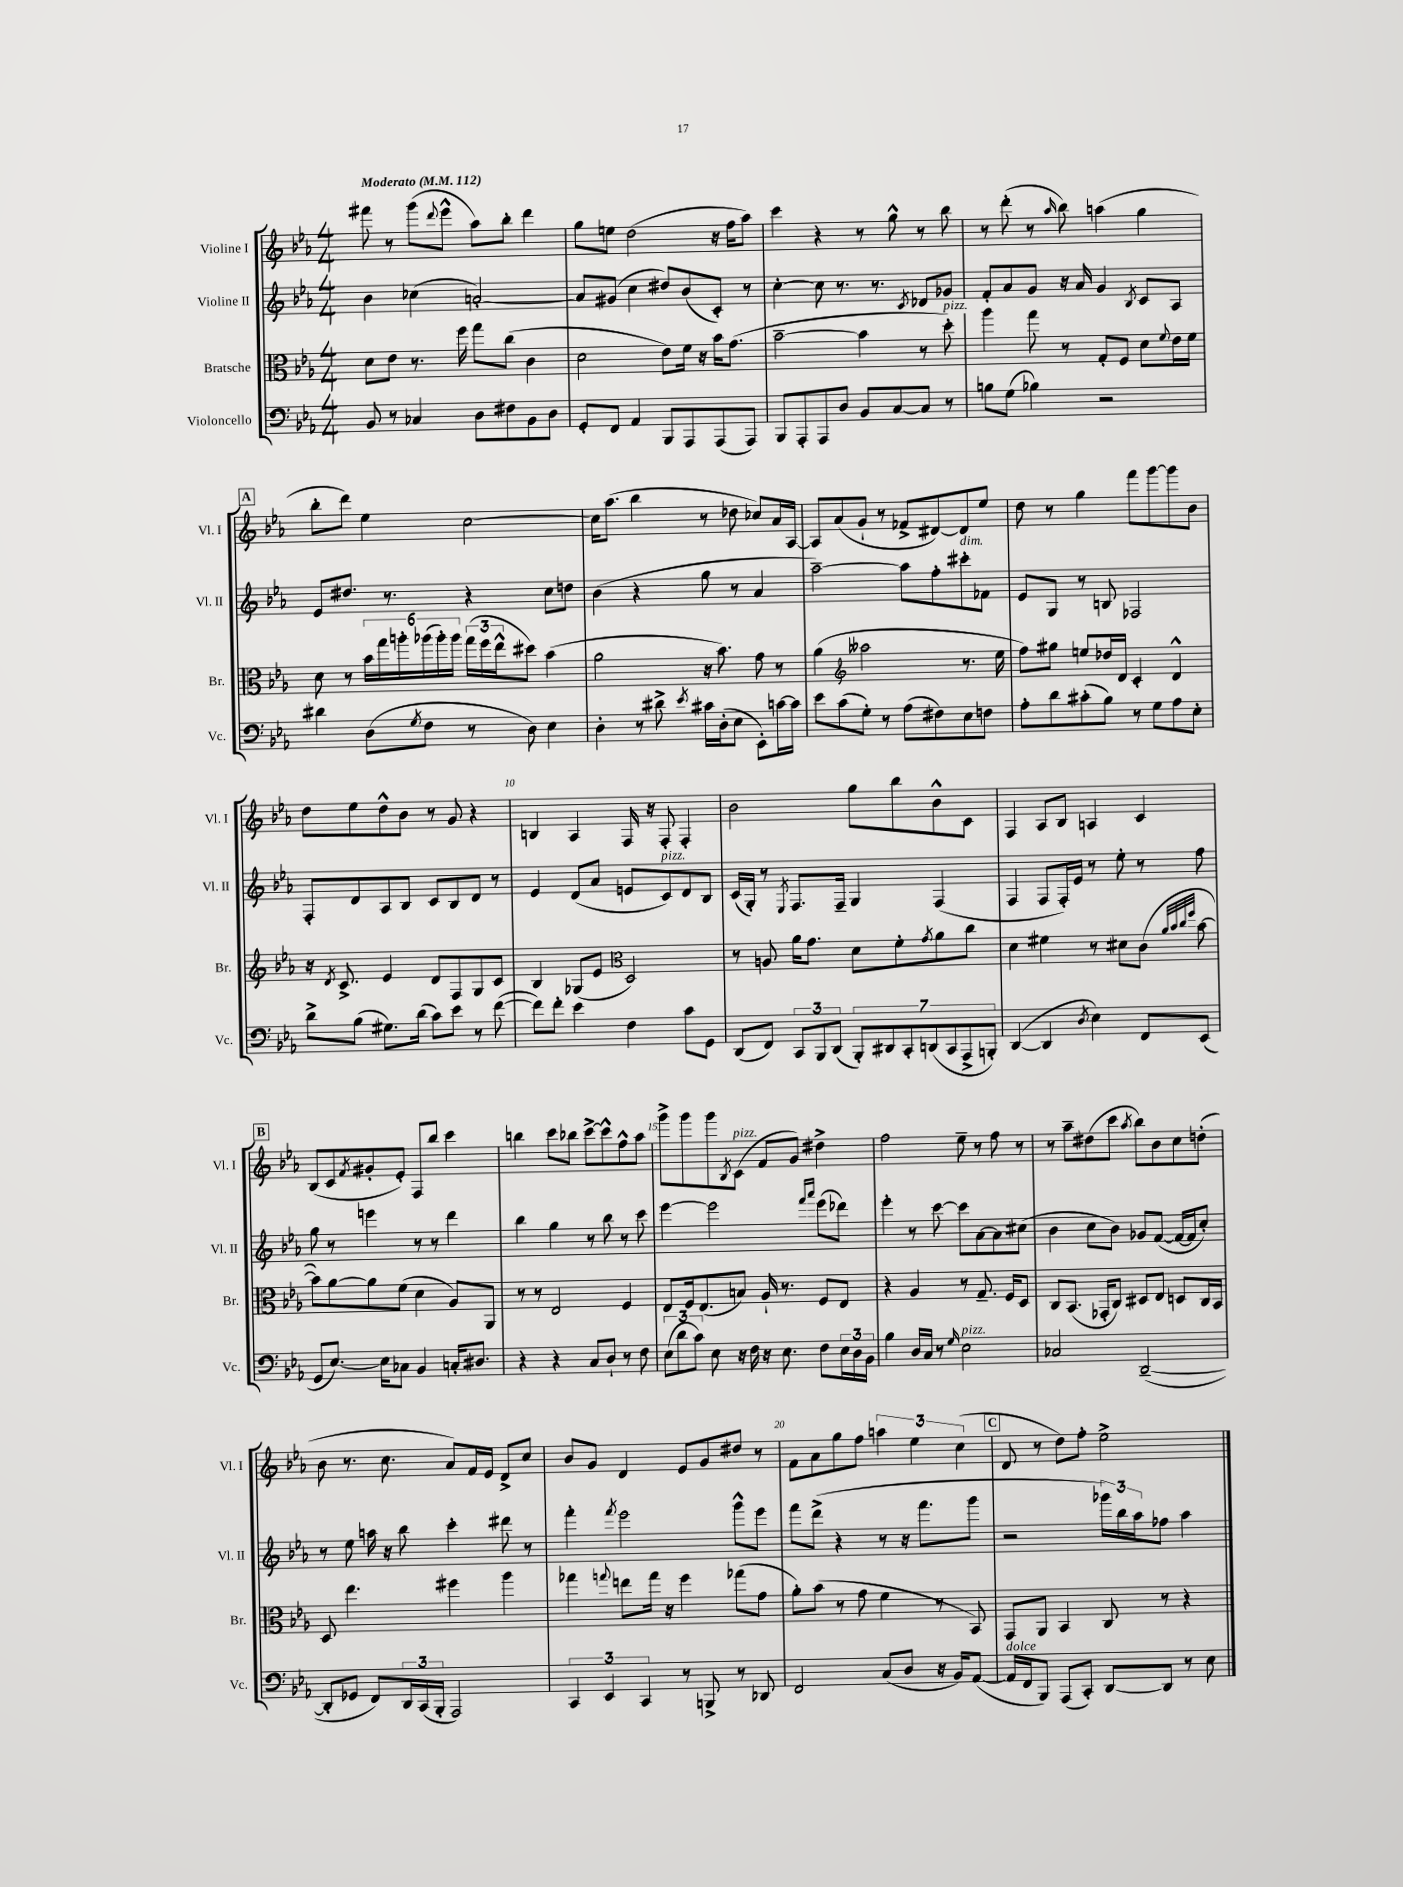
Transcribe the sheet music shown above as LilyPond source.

<<
\new StaffGroup <<
\new Staff = "s0" \with { instrumentName = "Violine I" shortInstrumentName = "Vl. I" } {
    \clef treble \key ees \major \numericTimeSignature \time 4/4 \tempo "Moderato" 4 = 112
    fis'''8 r8 g'''8( \appoggiatura { d'''8 } ees'''8-^ aes''8) bes''8-. d'''4 |
    g''8 e''8 d''2( r16 f''16 aes''8) |
    c'''4 r4 r8 g''8-^ r8 bes''8 |
    r8 d'''8-.( r8 \grace { aes''16 } bes''8) a''4( g''4 |
    \mark \markup { \box "A" } bes''8-. d'''8) ees''4 c''2~ |
    c''16 aes''8.( bes''4 r8 des''8 ces''8) aes'16 aes16~ |
    aes8 aes'8( g'8-! r8 fes'8-> dis'8~) dis'8 ees''8 |
    d''8 r8 g''4 f'''8 g'''8~ g'''8 bes'8 |
    d''8 ees''8 d''8-^ bes'8 r8 g'8 r4 |
    b4 aes4 f16 r16 f8-. f4-. |
    bes'2 g''8 bes''8 bes'8-^ c'8 |
    f4 aes8 bes8 a4 c'4 |
    \mark \markup { \box "B" } bes8( c'8 \acciaccatura { f'8 } gis'8-. ees'8-.) f8 bes''8 c'''4 |
    b''4 c'''8 bes''8 c'''8~-> c'''8-^ f''8-^ aes''8 |
    g'''8-> g'''8 g'''8 \acciaccatura { bes8 } c'8^\markup { \italic "pizz." }( f'8 g'8) dis''4-> |
    f''2 ees''8-- r8 f''8 r8 |
    r8 aes''8-- dis''8( c'''8 \acciaccatura { aes''8 } bes''8) bes'8 c''8 d''8-.( |
    bes'8 r8. c''8. aes'8) f'16 ees'16 d'8-> c''8 |
    bes'8 g'8 d'4 ees'8 g'8 dis''8 r8 |
    f'8 aes'8 g''8 f''8 \tuplet 3/2 { a''4 ees''4 c''4( } |
    \mark \markup { \box "C" } d'8 r8 d''8) f''8-. ees''2-> \bar "|." |
}
\new Staff = "s1" \with { instrumentName = "Violine II" shortInstrumentName = "Vl. II" } {
    \clef treble \key ees \major \numericTimeSignature \time 4/4
    bes'4 ces''4( a'2~-.) |
    a'8 gis'8( c''4 dis''8) bes'8( c'8-.) r8 |
    c''4~-. c''8 r8. r8. \acciaccatura { c'8 } des'8 ges'8 |
    f'8-. aes'8 g'8 r16 aes'16 g'4 \acciaccatura { bes8 } c'8 aes8 |
    \mark \markup { \box "A" } ees'8 dis''8. r8. r4 c''8 d''8 |
    bes'4( r4 g''8 r8 aes'4 |
    aes''2~--) aes''8 f''8-. cis'''8-.^\markup { \italic "dim." } fes'8 |
    ees'8 g8 r8 b8 fes2 |
    f8-. d'8 aes8 bes8 c'8 bes8 d'8 r8 |
    ees'4 d'8( aes'8 e'8 c'8^\markup { \italic "pizz." }) d'8 bes8 |
    c'16( g16-.) r8 \acciaccatura { ees8 } f8. f16-- g4 f4( |
    f4 f8 f16-.) ees'16 r8 ees''8-. r8 f''8 |
    \mark \markup { \box "B" } g''8 r8 e'''4 r8 r8 d'''4 |
    bes''4 g''4 r8 bes''8 r8 c'''8 |
    ees'''4~ ees'''2 \grace { f'''16 aes'''16 } ees'''8( des'''8) |
    ees'''4-. r8 c'''8~ c'''8 aes'8~ aes'8 cis''8( |
    bes'4 c''8 bes'8) ges'8 f'8~( f'16~ f'16 c''8-.) |
    r8 ees''8 a''16 r16 bes''8 c'''4-. dis'''8 r8 |
    f'''4-. \acciaccatura { f'''8 } ees'''2 g'''8-^ ees'''8 |
    f'''8 d'''8->( r4 r8 r16 f'''8. g'''8 |
    \mark \markup { \box "C" } r2 \tuplet 3/2 { ges'''16) bes''16 aes''16 } fes''8 aes''4 \bar "|." |
}
\new Staff = "s2" \with { instrumentName = "Bratsche" shortInstrumentName = "Br." } {
    \clef alto \key ees \major \numericTimeSignature \time 4/4
    d'8 ees'8 r8. f''16 g''8 c''8( c'4 |
    d'2 ees'8) f'16 r16 bes'16 g'8.( |
    bes'2~-- bes'4 r8 d''8-.^\markup { \italic "pizz." }) |
    aes''4 g''8 r8 g8-. f8 d'8 \appoggiatura { f'8 } ees'16 f'16 |
    \mark \markup { \box "A" } d'8 r8 \tuplet 6/4 { bes'16 g''16 a''16-. aes''16( aes''16-.) aes''16 } \tuplet 3/2 { g''16( f''16 ees''16-^ } dis''8) bes'4( |
    aes'2 r16 bes'8.) g'8 r8 |
    aes'4( \clef treble aeses''2 r8. ees''16 |
    f''8) gis''8 e''8 des''16 d'16 c'4-. d'4-^ |
    r16 \acciaccatura { d'8 } c'8.-> ees'4 d'8 f8 g8 c'8 |
    bes4 ges8( ees'8 \clef alto d2) |
    r8 a8 aes'16 g'8. d'8 f'8-. \acciaccatura { g'8 } aes'8 c''8 |
    d'4 fis'4 r8 dis'8 c'8( \grace { aes'32 bes'32 c''32 f''32 } bes'8~ |
    \mark \markup { \box "B" } bes'8) aes'8~ aes'8 f'8( d'4 aes8) aes,8 |
    r8 r8 ees2 f4 |
    ees8 f16 ees8.( b8) aes16-! r8. f8 ees8 |
    r4 aes4 r8 g8.-- f16 d8 |
    c8 bes,8.( ges,16-. c8) dis8 ees8 d8 c16 bes,16 |
    d8 ees''4. fis''4 aes''4 |
    ges''4 \appoggiatura { g''8 } e''8 g''16 r16 f''4 ges''8( g'8 |
    aes'8-.) bes'8( r8 g'8 f'4 r8 bes,8) |
    \mark \markup { \box "C" } g,8 aes,8 bes,4 c8 r8 r4 \bar "|." |
}
\new Staff = "s3" \with { instrumentName = "Violoncello" shortInstrumentName = "Vc." } {
    \clef bass \key ees \major \numericTimeSignature \time 4/4
    bes,8 r8 ces4 d8 fis8 bes,8 d8 |
    g,8-. f,8 aes,4 bes,,8 aes,,8 aes,,8( aes,,8) |
    bes,,8 aes,,8-. aes,,8 d8 bes,8 c8~ c8 r8 |
    b8 g8( bes4) r2 |
    \mark \markup { \box "A" } dis'4 d8( \acciaccatura { g8 } f8 r8 d8) ees4 |
    d4-. r8 dis'8-> \acciaccatura { ees'8 } cis'16 d16-.( ees8 ees,8-.) c'16~ c'16 |
    ees'8 c'8( g8-.) r8 aes8( fis8) ees8 f8 |
    aes8-. d'8 cis'8-.( bes8) r8 g8 aes8 ees8-. |
    d'8-> bes8( gis8.) d'16( c'8) ees'8 r8 f'8~( |
    f'8) f'8-. ees'4 f4 c'8 g,8 |
    d,8( f,8) \tuplet 3/2 { c,8 bes,,8 d,8( } \tuplet 7/4 { bes,,8-.) dis,8 c,8-. d,8( c,8 aes,,8-> b,,8-.) } |
    d,4~( d,4 \acciaccatura { d8 } ees4) f,8 ees,8( |
    \mark \markup { \box "B" } g,8 ees8.~) ees16 ces8 bes,4 c16-. dis8. |
    r4 r4 c8 d8-! r8 f8 |
    \tuplet 3/2 { ees8( d'8 c'8) } ees8 r16 f16 r16 ees8. f8 \tuplet 3/2 { ees16 d16 bes,16 } |
    bes4 d16 c16 r8 \grace { g16 } ees2^\markup { \italic "pizz." } |
    ces2 d,2~--( |
    d,8-. ges,8 f,8) \tuplet 3/2 { d,16 c,16( bes,,16-. } aes,,2) |
    \tuplet 3/2 { c,4 ees,4 c,4 } r8 b,,8-> r8 des,8 |
    f,2 c8( d8 r16 bes,16) aes,8~( |
    \mark \markup { \box "C" } aes,16^\markup { \italic "dolce" } f,16 bes,,8) aes,,8( c,8-.) d,8~ d,8 r8 ees8 \bar "|." |
}
>>
>>
\layout { \context { \Score \override BarNumber.break-visibility = ##(#f #t #t) barNumberVisibility = #(every-nth-bar-number-visible 5) } }
